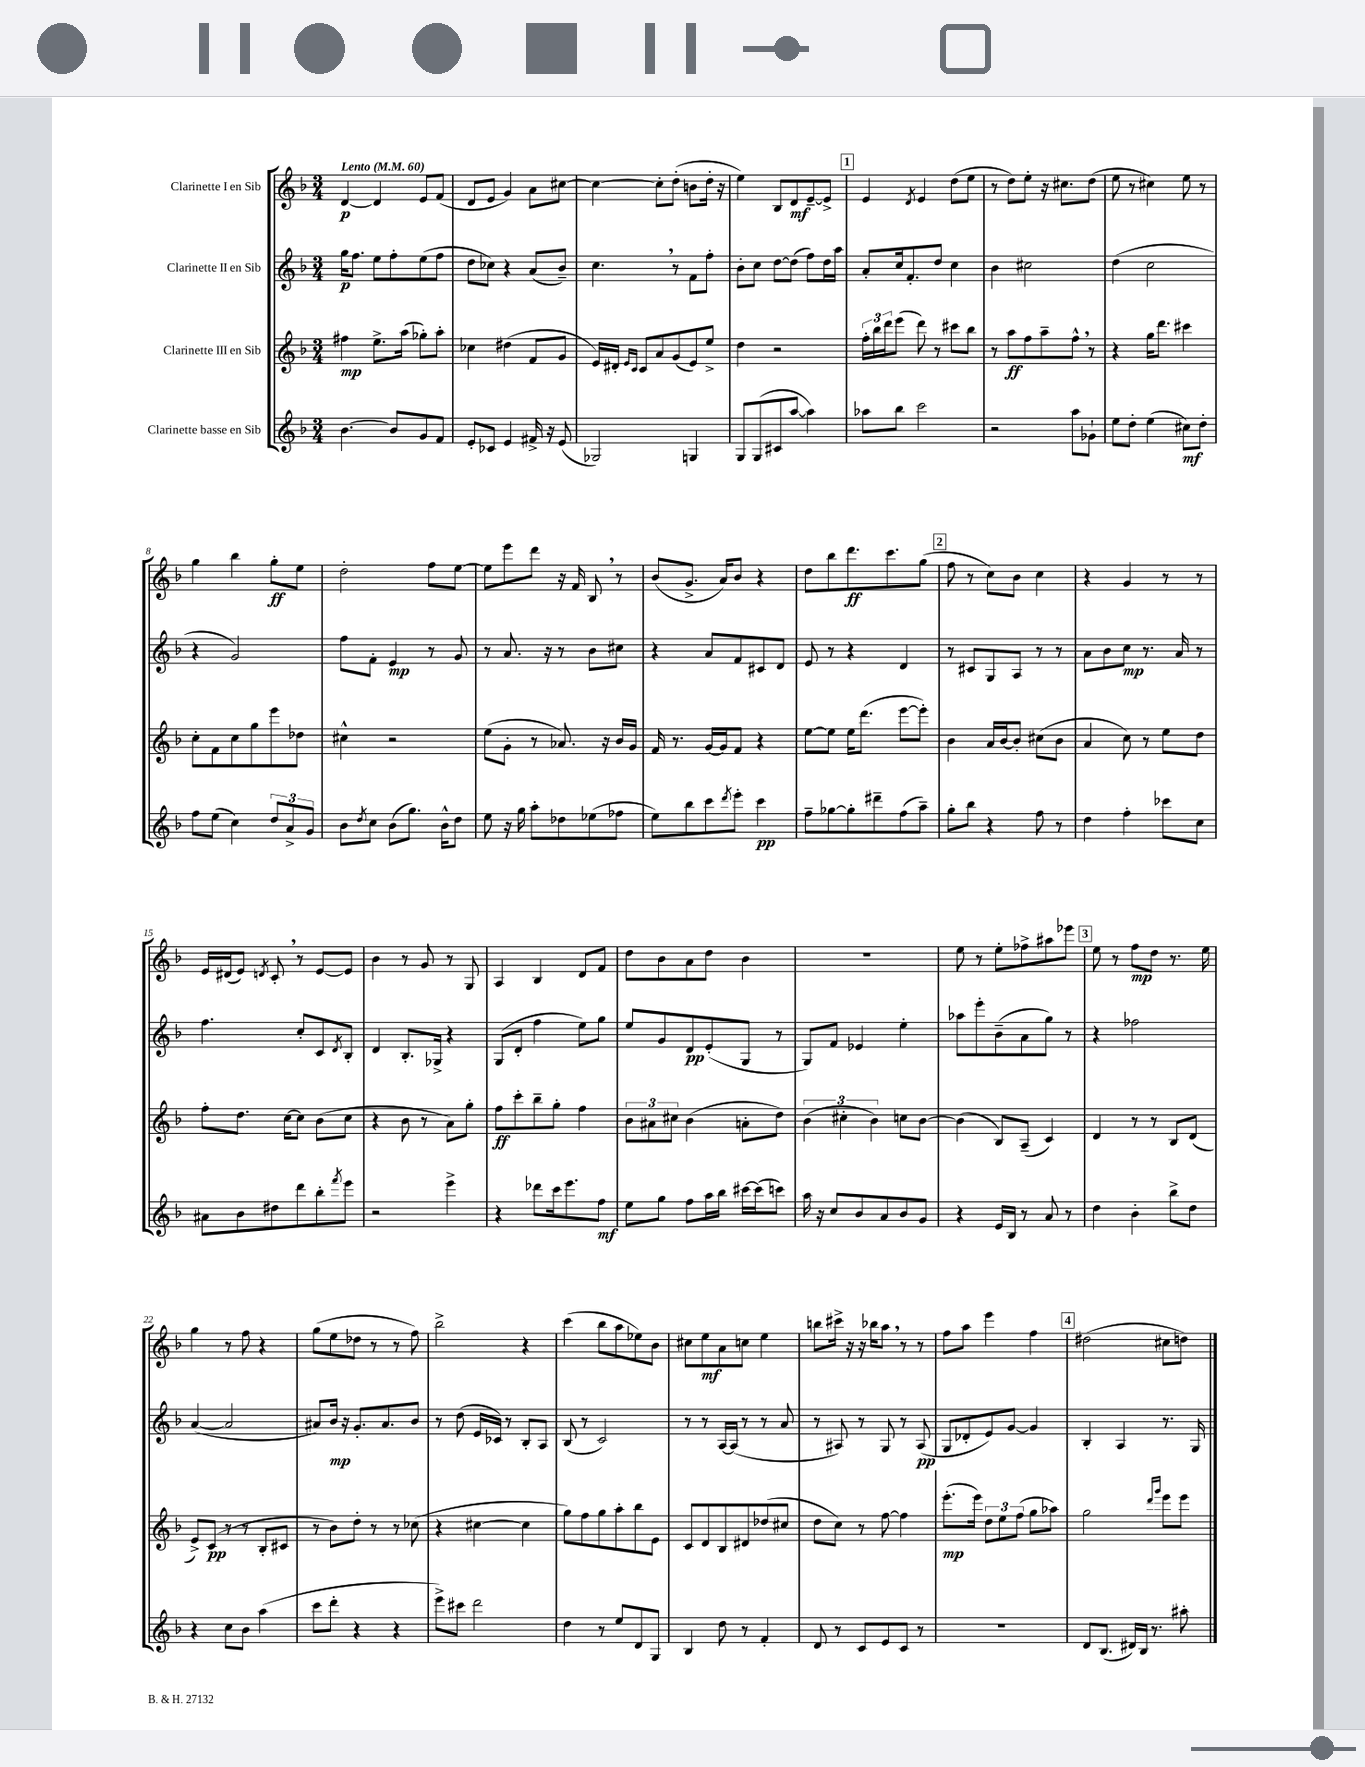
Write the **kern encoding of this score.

**kern	**dynam	**kern	**dynam	**kern	**dynam	**kern	**dynam
*part4	*part4	*part3	*part3	*part2	*part2	*part1	*part1
*staff4	*staff4	*staff3	*staff3	*staff2	*staff2	*staff1	*staff1
*I"Clarinette basse en Sib	*	*I"Clarinette III en Sib	*	*I"Clarinette II en Sib	*	*I"Clarinette I en Sib	*
*clefG2	*	*clefG2	*	*clefG2	*	*clefG2	*
*k[b-]	*	*k[b-]	*	*k[b-]	*	*k[b-]	*
*M3/4	*	*M3/4	*	*M3/4	*	*M3/4	*
*MM60	*	*MM60	*	*MM60	*	*MM60	*
=1	=1	=1	=1	=1	=1	=1	=1
!	!	!	!	!	!	!LO:TX:a:B:t=Lento	!
[4.b-\	.	4ff#X\	mp	16gg\KL	p	[4d/	p
.	.	.	.	8.ff\J	.	.	.
.	.	8.ee^\L	.	8ee\L	.	4d/]	.
8b-/L]	.	.	.	8ff'\	.	.	.
.	.	(16aa\Jk	.	.	.	.	.
8g/	.	8gg-X'\L)	.	(8ee\	.	8e/L	.
8f/J	.	8aa'\J	.	8ff\J	.	(8f/J	.
=2	=2	=2	=2	=2	=2	=2	=2
8e'/L	.	4cc-X\	.	8dd\L	.	8d/L	.
8c-X/J	.	.	.	8cc-X\J)	.	8e/J	.
4e/	.	(4dd#X\	.	4r	.	4g/)	.
16f#X^/	.	8f/L	.	(8a/L	.	8a\L	.
16r	.	.	.	.	.	.	.
(8e/	.	8g/J	.	8b-~/J)	.	[8cc#X\J	.
=3	=3	=3	=3	=3	=3	=3	=3
2G-X/)	.	16e/LL)	.	4.cc,\	.	4cc#\_	.
.	.	16d#X'/JJ	.	.	.	.	.
.	.	16qqe/LL	.	.	.	.	.
.	.	16qqc/JJ	.	.	.	.	.
.	.	8c/L	.	.	.	.	.
.	.	8a/	.	.	.	8cc#'\L]	.
.	.	(8g/	.	8r	.	(8dd'\J	.
4Gn/	.	8e/)	.	8f\L	.	8bn\L	.
.	.	8ee^/J	.	8ff'\J	.	16dd'\Jk	.
.	.	.	.	.	.	16r	.
=4	=4	=4	=4	=4	=4	=4	=4
8G/L	.	4dd\	.	8b-'\L	.	4ee\)	.
(8G/	.	.	.	8cc\J	.	.	.
8c#X/	.	2r	.	[8dd\L	.	8B-/L	.
[8aa/J	.	.	.	(8dd\J]	.	8d/	mf
4aa\])	.	.	.	8ff\L)	.	[8e~/	.
.	.	.	.	16dd\L	.	8e^/J]	.
.	.	.	.	16aa\JJ	.	.	.
!!LO:REH:place=s1:t=1
=5	=5	=5	=5	=5	=5	=5	=5
8aa-X\L	.	24ff'\LL	.	8a'/L	.	4e/	.
.	.	24bb-\	.	.	.	.	.
.	.	24ddd\J	.	.	.	.	.
8bb-\J	.	(8eee\J	.	16cc/k	.	.	.
.	.	.	.	8.f'/	.	.	.
.	.	.	.	.	.	8qd/	.
2ccc\	.	8ddd\)	.	.	.	4e/	.
.	.	8r	.	8dd/J	.	.	.
.	.	8ccc#X\L	.	4cc\	.	(8dd\L	.
.	.	8bb-\J	.	.	.	8ee\J	.
=6	=6	=6	=6	=6	=6	=6	=6
2r	.	8r	.	4b-\	.	8r	.
.	.	8aa\L	ff	.	.	8dd\L)	.
.	.	8ff\	.	2cc#X\	.	8ee'\J	.
.	.	8aa~\	.	.	.	16r	.
.	.	.	.	.	.	8.cc#X\L	.
8aa\L	.	8ff^^,\J	.	.	.	.	.
8g-X`\J	.	8r	.	.	.	(8dd\J	.
=7	=7	=7	=7	=7	=7	=7	=7
8ee\L	.	4r	.	(4dd\	.	8ee\	.
8dd'\J	.	.	.	.	.	8r	.
(4ee\	.	16gg\KL	.	2cc\	.	4cc#X\)	.
.	.	8.ddd\J	.	.	.	.	.
8cc#X\L)	mf	4ccc#X\	.	.	.	8ee\	.
8dd'\J	.	.	.	.	.	8r	.
!!LO:LB:g=z
=8	=8	=8	=8	=8	=8	=8	=8
8ff\L	.	8cc'\L	.	4r	.	4gg\	.
(8ee\J	.	8f\	.	.	.	.	.
4cc\)	.	8cc\	.	2g/)	.	4bb-\	.
.	.	8gg\	.	.	.	.	.
12dd/L	.	8eee\	.	.	.	8gg'\L	ff
12a^/	.	.	.	.	.	.	.
.	.	8dd-X\J	.	.	.	8ee\J	.
12g/J	.	.	.	.	.	.	.
=9	=9	=9	=9	=9	=9	=9	=9
8b-\L	.	4cc#X^^\	.	8ff\L	.	2dd'\	.
8qdd/	.	.	.	.	.	.	.
8cc\J	.	.	.	8f'\J	.	.	.
(8b-\L	.	2r	.	4e/	mp	.	.
8.gg\J)	.	.	.	.	.	.	.
.	.	.	.	8r	.	8ff\L	.
16b-^^\KL	.	.	.	.	.	.	.
8dd\J	.	.	.	8g/	.	[8ee\J	.
=10	=10	=10	=10	=10	=10	=10	=10
8ee\	.	(8ee\L	.	8r	.	8ee\L]	.
16r	.	8g'\J	.	8.a/	.	8eee\	.
16gg\	.	.	.	.	.	.	.
8aa'\L	.	8r	.	.	.	8ddd\J	.
.	.	.	.	16r	.	.	.
8dd-X\	.	8.a-X/)	.	8r	.	16r	.
.	.	.	.	.	.	16f/	.
(8ee-X\	.	.	.	8b-\L	.	8B-,/	.
.	.	16r	.	.	.	.	.
8ff-X\J	.	16b-/LL	.	8cc#X\J	.	8r	.
.	.	16g/JJ	.	.	.	.	.
=11	=11	=11	=11	=11	=11	=11	=11
8ee\L)	.	16f/	.	4r	.	(8b-/L	.
.	.	8.r	.	.	.	.	.
8bb-\	.	.	.	.	.	8.g^/J	.
8ccc\	.	[16g/LL	.	8a/L	.	.	.
.	.	16g/J]	.	.	.	16a/KL)	.
8qddd/	.	.	.	.	.	.	.
8eee'\J	.	8f/J	.	8f/	.	8b-/J	.
4ccc\	pp	4r	.	8c#X/	.	4r	.
.	.	.	.	8d/J	.	.	.
=12	=12	=12	=12	=12	=12	=12	=12
8ff~\L	.	[8ee\L	.	8e/	.	8dd\L	.
[8gg-X\	.	8ee\J]	.	8r	.	8bb-\	.
8gg-'\]	.	16ee\KL	.	4r	.	8.ddd\	ff
.	.	(8.ddd\J	.	.	.	.	.
8ddd#X~\	.	.	.	.	.	.	.
.	.	.	.	.	.	8.ccc\	.
(8ff\	.	[8eee\L	.	4d/	.	.	.
8aa~\J)	.	8eee'\J])	.	.	.	(8gg\J	.
!!LO:REH:place=s1:t=2
=13	=13	=13	=13	=13	=13	=13	=13
8gg'\L	.	4b-\	.	8r	.	8ff\	.
8bb-\J	.	.	.	8c#X/L	.	8r	.
4r	.	16a/LL	.	8G/	.	8cc\L)	.
.	.	[16b-/J	.	.	.	.	.
.	.	8b-'/J]	.	8A/J	.	8b-\J	.
8ff\	.	(8cc#X\L	.	8r	.	4cc\	.
8r	.	8b-\J	.	8r	.	.	.
=14	=14	=14	=14	=14	=14	=14	=14
4dd\	.	4a/	.	8a\L	.	4r	.
.	.	.	.	8b-\	.	.	.
4ff'\	.	8cc\)	.	8cc\J	mp	4g/	.
.	.	8r	.	8.r	.	.	.
8ccc-X\L	.	8ee\L	.	.	.	8r	.
.	.	.	.	16a/	.	.	.
8cc\J	.	8dd\J	.	8r	.	8r	.
!!LO:LB:g=z
=15	=15	=15	=15	=15	=15	=15	=15
8a#X\L	.	8ff'\L	.	4.ff\	.	16e/LL	.
.	.	.	.	.	.	(16d#X/J	.
8b-\	.	8.dd\J	.	.	.	8e/J)	.
.	.	.	.	.	.	8qdn/	.
8dd#X\	.	.	.	.	.	8c',/	.
.	.	[16cc\KL	.	.	.	.	.
8ddd\	.	8cc\J]	.	8cc'/L	.	8r	.
8bb-'\	.	(8b-\L	.	8c/	.	[8e/L	.
8qfff/	.	.	.	8qd/	.	.	.
8eee\J	.	8cc\J	.	8B-'/J	.	8e/J]	.
=16	=16	=16	=16	=16	=16	=16	=16
2r	.	4r	.	4d/	.	4b-\	.
.	.	8b-\	.	8.B-'/L	.	8r	.
.	.	8r	.	.	.	8g/	.
.	.	.	.	16G-X^/Jk	.	.	.
4eee^\	.	8a\L)	.	4r	.	8r	.
.	.	8gg'\J	.	.	.	8G/	.
=17	=17	=17	=17	=17	=17	=17	=17
4r	.	8ff\L	ff	(8G/L	.	4A/	.
.	.	8ccc'\	.	8d'/J	.	.	.
8ddd-X\L	.	8bb-~\	.	4ff\	.	4B-/	.
16ccc\k	.	8gg'\J	.	.	.	.	.
8.eee\	.	.	.	.	.	.	.
.	.	4ff\	.	8ee\L)	.	8d/L	.
8ff\J	mf	.	.	8gg\J	.	8f/J	.
=18	=18	=18	=18	=18	=18	=18	=18
8ee\L	.	12b-\L	.	8ee/L	.	8dd\L	.
.	.	12a#X\	.	.	.	.	.
8gg\J	.	.	.	8g/	.	8b-\	.
.	.	12cc#X\J	.	.	.	.	.
8ff\L	.	(4b-\	.	8d/	pp	8a\	.
16aa\L	.	.	.	(8e'/	.	8dd\J	.
16bb-\JJ	.	.	.	.	.	.	.
[16ccc#X\LL	.	8an'\L	.	8G/J	.	4b-\	.
(16ccc#\J]	.	.	.	.	.	.	.
8cccn\J)	.	8dd\J)	.	8r	.	.	.
=19	=19	=19	=19	=19	=19	=19	=19
16aa\	.	(6b-\	.	8G/L)	.	2.r	.
16r	.	.	.	.	.	.	.
8cc/L	.	.	.	8f/J	.	.	.
.	.	6cc#X'\	.	.	.	.	.
8b-/	.	.	.	4e-X/	.	.	.
.	.	6b-\)	.	.	.	.	.
8a/	.	.	.	.	.	.	.
8b-/	.	8ccn\L	.	4ee'\	.	.	.
8g/J	.	[8b-\J	.	.	.	.	.
=20	=20	=20	=20	=20	=20	=20	=20
4r	.	(4b-\]	.	8aa-X\L	.	8ee\	.
.	.	.	.	8eee'\	.	8r	.
16e/LL	.	8B-/L)	.	(8b-~\	.	8ee'\L	.
16B-/JJ	.	.	.	.	.	.	.
8r	.	(8A~/J	.	8a\	.	8ff-X^\	.
8a/	.	4c/)	.	8gg\J)	.	8aa#X\	.
8r	.	.	.	8r	.	8eee-X\J	.
!!LO:REH:place=s1:t=3
=21	=21	=21	=21	=21	=21	=21	=21
4dd\	.	4d/	.	4r	.	8ee\	.
.	.	.	.	.	.	8r	.
4b-'\	.	8r	.	2ff-X\	.	8ff\L	mp
.	.	8r	.	.	.	8dd\J	.
8bb-^\L	.	8B-/L	.	.	.	8.r	.
8dd\J	.	(8d/J	.	.	.	.	.
.	.	.	.	.	.	16ee\	.
!!LO:LB:g=z
=22	=22	=22	=22	=22	=22	=22	=22
4r	.	8e^/L)	.	([4a/	.	4gg\	.
.	.	(8c/J	pp	.	.	.	.
8cc\L	.	8r	.	2a/]	.	8r	.
8b-\J	.	8r	.	.	.	8ff\	.
(4aa\	.	8B-'/L	.	.	.	4r	.
.	.	8c#X/J	.	.	.	.	.
=23	=23	=23	=23	=23	=23	=23	=23
8ccc\L	.	8r	.	8a#X/L)	.	(8gg\L	.
8ddd'\J	.	8b-\L)	.	16b-/Jk	mp	8ee\	.
.	.	.	.	16r	.	.	.
4r	.	8dd'\J	.	8.g'/L	.	8dd-X\J	.
.	.	8r	.	.	.	8r	.
.	.	.	.	8.a#/	.	.	.
4r	.	8r	.	.	.	8r	.
.	.	(8cc-X\	.	8b-/J	.	8ff\)	.
=24	=24	=24	=24	=24	=24	=24	=24
8eee^\L)	.	4r	.	8r	.	2bb-^\	.
8ccc#X\J	.	.	.	(8dd\	.	.	.
2ddd\	.	[4cc#X\	.	16e/LL	.	.	.
.	.	.	.	16c-X/JJ)	.	.	.
.	.	.	.	8r	.	.	.
.	.	4cc#\]	.	8B-'/L	.	4r	.
.	.	.	.	8A/J	.	.	.
=25	=25	=25	=25	=25	=25	=25	=25
4dd\	.	8gg\L)	.	(8B-/	.	(4ccc\	.
.	.	8ff\	.	8r	.	.	.
8r	.	8gg\	.	2c/)	.	8bb-\L	.
8ee/L	.	8aa'\	.	.	.	8aa\	.
8d/	.	8bb-\	.	.	.	8ee-X\)	.
8G/J	.	8e\J	.	.	.	8b-\J	.
=26	=26	=26	=26	=26	=26	=26	=26
4B-/	.	8c/L	.	8r	.	8cc#X\L	.
.	.	8d/	.	8r	.	8ee\	mf
8dd\	.	8B-/	.	[16A/LL	.	8a\	.
.	.	.	.	(16A/JJ]	.	.	.
8r	.	8d#X/	.	8r	.	8ccn\J	.
4f'/	.	(8dd-X/	.	8r	.	4ee\	.
.	.	8cc#X/J	.	8a/	.	.	.
=27	=27	=27	=27	=27	=27	=27	=27
8d/	.	8dd\L	.	8r	.	8bbn\L	.
8r	.	8cc\J)	.	8A#X/)	.	16ccc#X^\Jk	.
.	.	.	.	.	.	16r	.
8c/L	.	8r	.	8r	.	16r	.
.	.	.	.	.	.	16bb-X\KL	.
8e/	.	[8ff\	.	8G/	.	8aa,\J	.
8c/J	.	4ff\]	.	8r	.	8r	.
8r	.	.	.	(8A#/	pp	8r	.
=28	=28	=28	=28	=28	=28	=28	=28
2.r	.	(8.eee'\L	mp	8G/L	.	8ff\L	.
.	.	.	.	8d-X'/	.	8aa\J	.
.	.	16eee\Jk)	.	.	.	.	.
.	.	12dd\L	.	8e/)	.	4eee\	.
.	.	12ee\	.	.	.	.	.
.	.	.	.	[8g/J	.	.	.
.	.	(12ff\J	.	.	.	.	.
.	.	8gg\L	.	4g/]	.	4ff\	.
.	.	8aa-X\J)	.	.	.	.	.
!!LO:REH:place=s1:t=4
=29	=29	=29	=29	=29	=29	=29	=29
8d/L	.	2gg\	.	4B-'/	.	(2dd#X\	.
(8.B-/J	.	.	.	.	.	.	.
.	.	.	.	4A/	.	.	.
16d#X/LL)	.	.	.	.	.	.	.
16B-/JJ	.	.	.	.	.	.	.
8.r	.	.	.	.	.	.	.
.	.	16qqddd/LL	.	.	.	.	.
.	.	16qqggg/JJ	.	.	.	.	.
.	.	8eee\L	.	8.r	.	8cc#X\L	.
8aa#X'\	.	8eee\J	.	.	.	8ddn\J)	.
.	.	.	.	16G/	.	.	.
==	==	==	==	==	==	==	==
*-	*-	*-	*-	*-	*-	*-	*-
